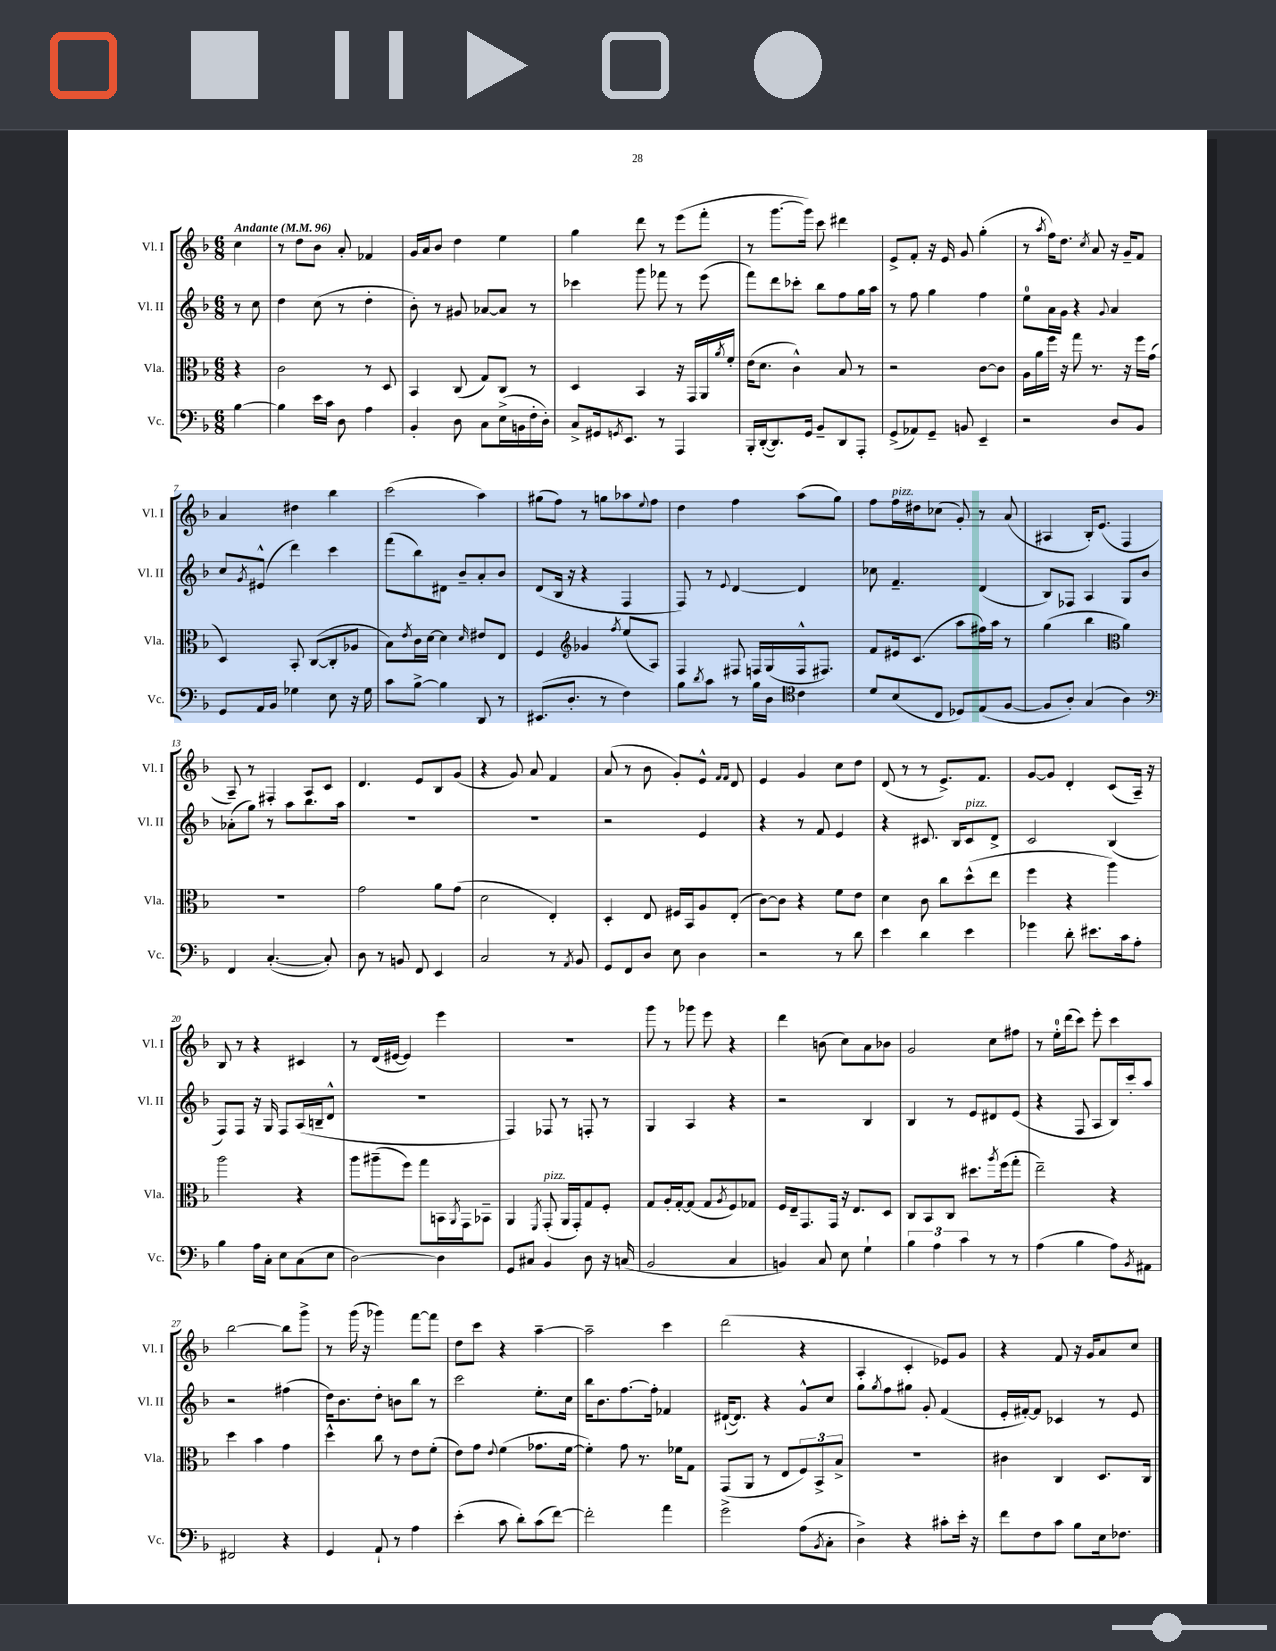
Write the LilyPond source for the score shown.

<<
\new StaffGroup <<
\new Staff = "s0" \with { instrumentName = "Vl. I" shortInstrumentName = "Vl. I" } {
    \clef treble \key f \major \numericTimeSignature \time 6/8 \partial 4 \tempo "Andante" 4 = 96
    c''4 |
    r8 d''8 bes'8 a'8-. fes'4 |
    g'16 a'16 bes'8 d''4 e''4 |
    g''4 d'''8 r8 e'''8( f'''8-. |
    r8 g'''8.~ g'''16) c'''8 dis'''4 |
    e'8-> f'8-. r16 e'16 g'8 g''4-.( |
    r8 \acciaccatura { a''8 } f''16) d''8. \acciaccatura { c''8 } a'8 r16 g'16-- f'8 |
    a'4 dis''4 bes''4 |
    c'''2( a''4) |
    gis''8( f''8) r8 g''8 aes''8 \appoggiatura { e''8 } f''8 |
    d''4 f''4 a''8( g''8) |
    f''8 f''16^\markup { \italic "pizz." } dis''16 ces''8( g'8-.) r8 a'8( |
    ais4 bes16-.) e'8.( f4 |
    a8--) r8 fis4-. a8 c'8 |
    d'4. e'8 bes8 g'8( |
    r4 g'8) a'8 f'4 |
    a'8( r8 bes'8 g'8-.) e'8-^ \grace { f'16 f'16 } d'8 |
    e'4 g'4 c''8 d''8 |
    d'8( r8 r8 e'8.->) f'8. |
    g'8~ g'8 d'4-. c'8( a16--) r16 |
    bes8 r8 r4 cis'4 |
    r8 d'16( eis'16~ eis'4) e'''4 |
    R2. |
    g'''8 r8 ges'''8 e'''8 r4 |
    d'''4 b'8( c''8) a'8 bes'8 |
    g'2 c''8 fis''8 |
    r8 e''16-0-. d'''16( c'''8) e'''8-. c'''4 |
    bes''2~ bes''8 g'''8-> |
    r8 g'''16( r16 ges'''4) f'''8~ f'''8 |
    d''8 c'''8 r4 a''4~-- |
    a''2-- c'''4 |
    d'''2( r4 |
    a4-. c'4-. ees'8) g'8 |
    r4 f'8 r16 g'16 a'8 c''8 \bar "|." |
}
\new Staff = "s1" \with { instrumentName = "Vl. II" shortInstrumentName = "Vl. II" } {
    \clef treble \key f \major \numericTimeSignature \time 6/8 \partial 4
    r8 c''8 |
    d''4 c''8( r8 d''4-. |
    bes'8-.) r8 gis'8 aes'8~ aes'8 r8 |
    ces'''4 g'''8 fes'''8 r8 e'''8( |
    f'''8) d'''8 ces'''8-. bes''8 f''8 g''16 a''16 |
    r8 f''8 g''4 f''4 |
    e''8-0 a'16 g'16 r4 \appoggiatura { g'8 } a'4 |
    c''8 \acciaccatura { g'8 } eis'8-^( d'''4) c'''4 |
    f'''8( bes''8) dis'8 bes'8-- a'8-. bes'8 |
    d'8( bes16 r16 r4 f4 |
    f8) r8 \appoggiatura { e'8 } d'4~ d'4 |
    ces''8 f'4.-- d'4( |
    bes8) fes8 a4 g8 bes'8 |
    aes'8-.( g''8) r8 a''8 bes''8. a''16 |
    R2. |
    R2. |
    r2 e'4 |
    r4 r8 f'8 e'4 |
    r4 cis'8. bes16 cis'8^\markup { \italic "pizz." } d'8-> |
    c'2 bes4( |
    f8) f8 r16 g16 f8 a16( b16-- d'8-^ |
    R2. |
    f4) fes8 r8 f8-. r8 |
    g4 a4 r4 |
    r2 bes4 |
    bes4 r8 e'8 dis'8 e'8( |
    r4 f8 a8 bes16) c'''16-. a''8 |
    r2 fis''4( |
    d''16) bes'8. d''8-. b'8 bes''8 r8 |
    c'''2 e''8.-. c''16 |
    bes''16 bes'8. f''8.~ f''16-. fes'4 |
    dis'16~-!( dis'8.) r4 g'8-^ c''8 |
    g''8 \acciaccatura { g''8 } f''8 gis''8 g'8-. f'4( |
    e'16-. fis'16~-.) fis'8 ces'4 r8 e'8 \bar "|." |
}
\new Staff = "s2" \with { instrumentName = "Vla." shortInstrumentName = "Vla." } {
    \clef alto \key f \major \numericTimeSignature \time 6/8 \partial 4
    r4 |
    c'2 r8 d8 |
    bes,4 c8( g8) c8 r8 |
    d4 bes,4 r16 g,16 a,16 \acciaccatura { a'8 } f'16-. |
    e'16( d'8. c'4-^) bes8 r8 |
    r2 c'8~ c'8 |
    a16 a'16 f''16 r16 g''8 r8. r16 f''16 g'16( |
    d4) bes,8-. c8~( c8-. aes8 |
    bes8) \acciaccatura { e'8 } c'16 d'16~ d'4 \grace { d'16 } eis'8 e8 |
    f4 \clef treble ges'4 \acciaccatura { f''8 } e''8( a8) |
    f4 fis8 f16 g16( f16-^ fis8.) |
    f'8 eis'16 c'8.( a''8 fis''16) a''16 r8 |
    g''4( bes''4 \clef alto a'4) |
    R2. |
    g'2 a'8 g'8( |
    d'2 e4-.) |
    d4-. e8 fis16 bes,16 a8 e8-.( |
    c'8~) c'8 r4 f'8 e'8 |
    d'4 c'8 c''8 d''8-^( e''8 |
    f''4 r4 a''4) |
    a''2 r4 |
    a''8 ais''8--( f''8) g''8 b,16 \acciaccatura { a,8 } g,16 bes,8-- |
    a,4 \acciaccatura { f,8 } g,8-.^\markup { \italic "pizz." }( a,16 g,16-.) g8 f8-. |
    g8 a16-. g16~-. g8( g8 \acciaccatura { a8 } f8) ges8 |
    f16 e16-- g,8. g,16 r16 e8. d8 |
    c8 bes,8 c8 dis''8. \acciaccatura { a''8 } f''16( g''8-. |
    e''2--) r4 |
    d''4 bes'4 g'4 |
    d''4-^ c''8 r8 e'8 f'8-.( |
    e'8) g'8 \appoggiatura { e'8 } f'4( ges'8. f'16~ |
    f'4-.) g'8 r8. fes'16 g8 |
    g,8( a,8 r8 e8 \tuplet 3/2 { f8) bes,8-> bes8-> } |
    R2. |
    cis'4 c4 d8. c16 \bar "|." |
}
\new Staff = "s3" \with { instrumentName = "Vc." shortInstrumentName = "Vc." } {
    \clef bass \key f \major \numericTimeSignature \time 6/8 \partial 4
    bes4~ |
    bes4 e'16 c'16 d8 a4 |
    bes,4-. d8 c8 e16->( b,16 f16-. d16-.) |
    c8-> gis,16 \acciaccatura { g,8 } e,8. r8 a,,4 |
    bes,,16-. d,16~-.( d,8.) g,16 bes,8-- d,8 a,,8-. |
    g,8->( aes,8) g,8-- b,8 e,4-- |
    r2 d8 bes,8 |
    g,8 a,16 bes,16 ges4 e8 r16 ges16 |
    c'8 bes8~-> bes4 d,8 r8 |
    eis,8.( d8.-. r8 f4) |
    bes8 \acciaccatura { d'8 } c'8 r8 bes16 d16 \clef tenor c'4 |
    d'8 bes8( c8 des8) e8( f8~ |
    f8 a8-.) g4( a4) |
    \clef bass f,4 c4.~-.( c8-.) |
    d8 r8 b,8 f,8 e,4 |
    c2 r8 \acciaccatura { a,8 } bes,8 |
    g,8 f,8 d8 e8 d4 |
    r2 r8 d'8 |
    e'4 d'4 e'4 |
    ges'4 d'8-. eis'8. c'16 a8-. |
    bes4 a16 c16-. e8 c8( e8 |
    d2~) d4 |
    g,8 cis8 bes,4 d8 r16 c16( |
    bes,2 c4 |
    b,4) c8 e8 g4-! |
    \tuplet 3/2 { bes4 a4 c'4 } r8 r8 |
    a4( bes4 a8) \acciaccatura { bes,8 } ais,8 |
    fis,2 r4 |
    g,4 a,8-! r8 a4 |
    e'4-.( c'8 d'8-.) c'8( f'8~) |
    f'2-. a'4 |
    g'2-> a8( \acciaccatura { bes,8 } c8-. |
    d4->) r4 cis'8-. e'16-. r16 |
    f'8 f8 c'8 bes8 e16 fes8. \bar "|." |
}
>>
>>
